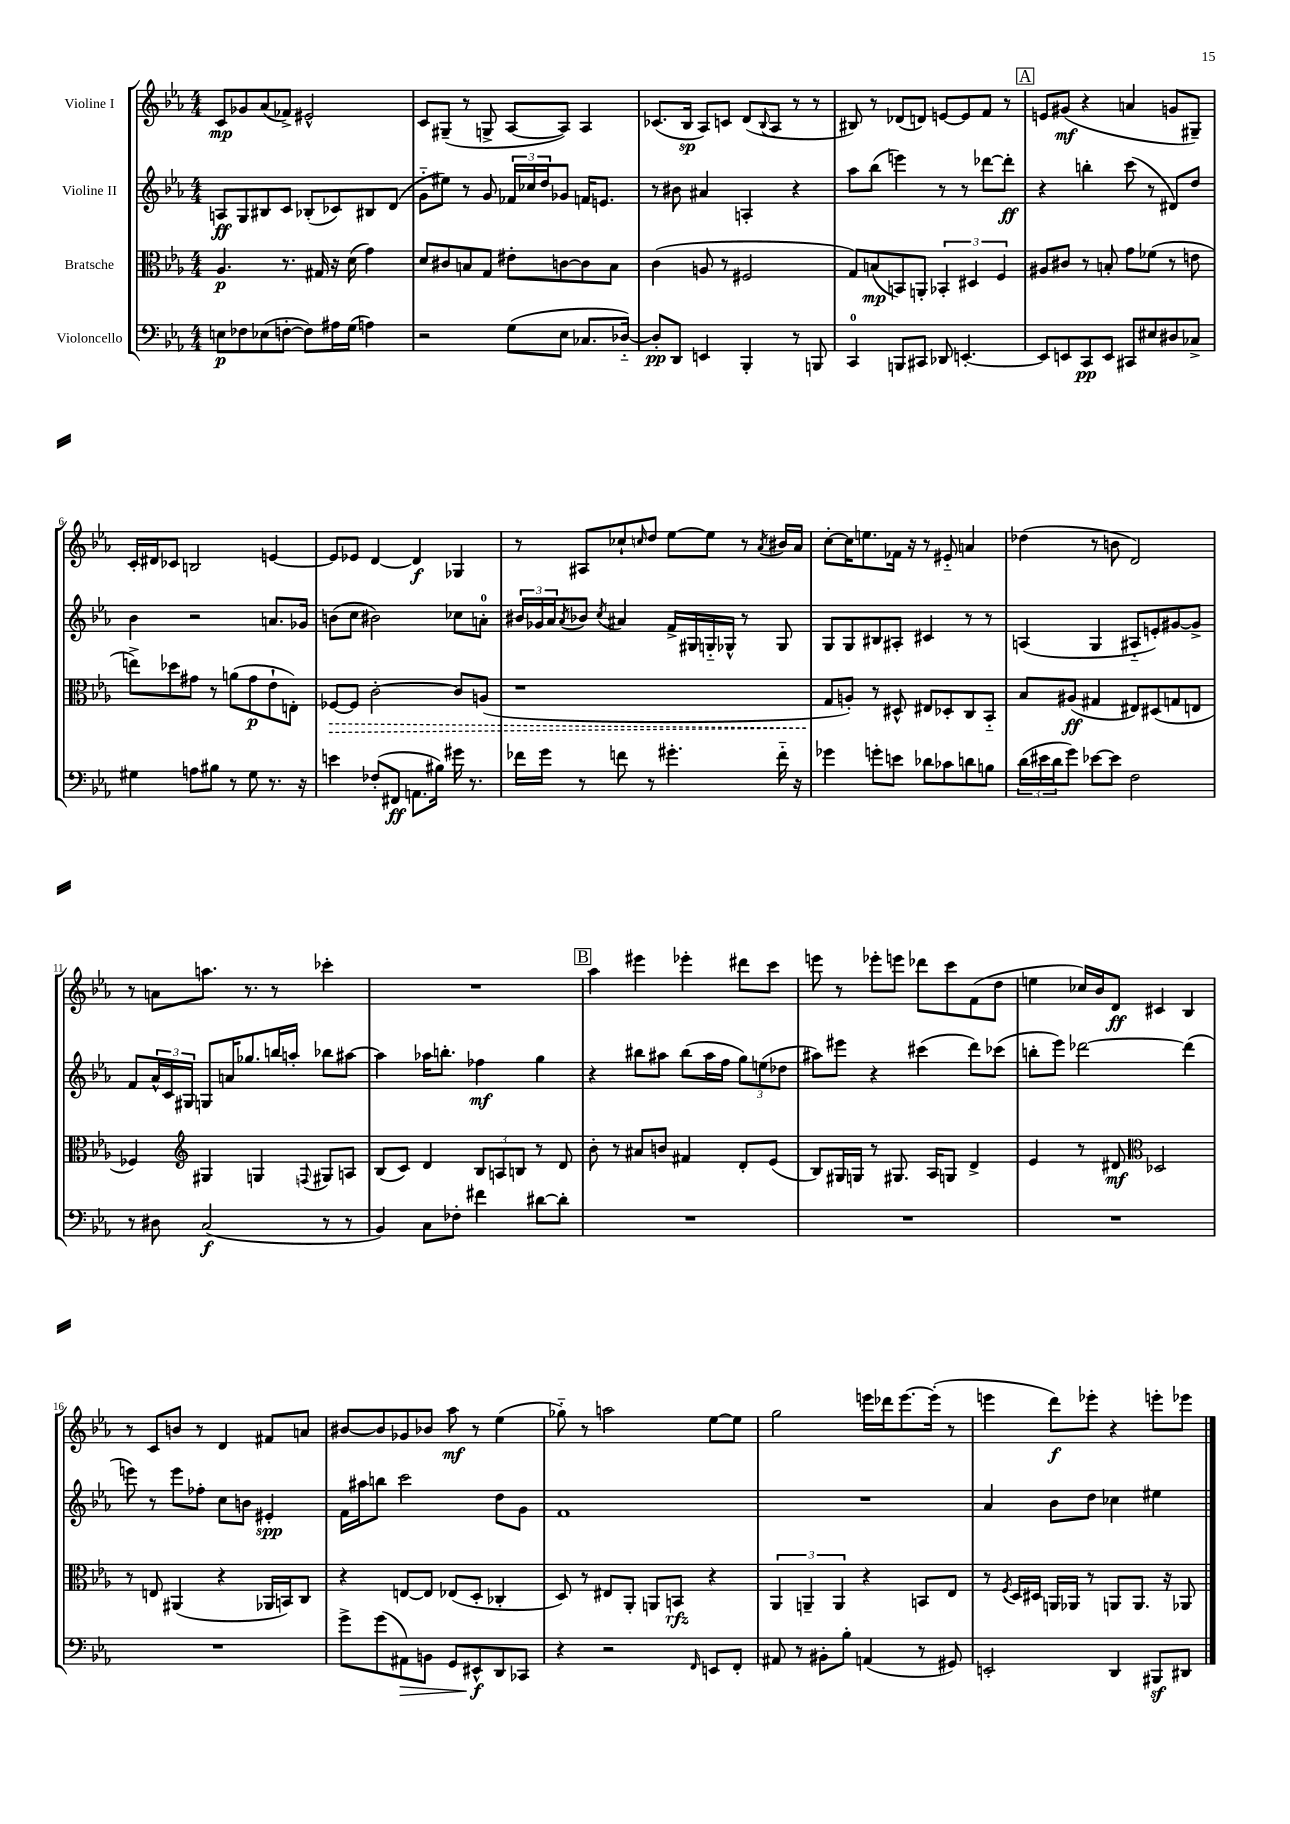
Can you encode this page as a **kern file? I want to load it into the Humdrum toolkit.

**kern	**dynam	**kern	**dynam	**kern	**dynam	**kern	**dynam
*part4	*part4	*part3	*part3	*part2	*part2	*part1	*part1
*staff4	*staff4	*staff3	*staff3	*staff2	*staff2	*staff1	*staff1
*I"Violoncello	*	*I"Bratsche	*	*I"Violine II	*	*I"Violine I	*
*clefF4	*	*clefC3	*	*clefG2	*	*clefG2	*
*k[b-e-a-]	*	*k[b-e-a-]	*	*k[b-e-a-]	*	*k[b-e-a-]	*
*M4/4	*	*M4/4	*	*M4/4	*	*M4/4	*
=1	=1	=1	=1	=1	=1	=1	=1
8En\L	p	4.A-/	p	8An/L	ff	8c/L	mp
8F-X\	.	.	.	8G/	.	8g-X/	.
(8E-X\	.	.	.	8B#X/	.	(8a-/	.
[8Fn'\J	.	8.r	.	8c/J	.	8f-X^/J)	.
8F\L])	.	.	.	(8B-X'/L	.	2e#X^^/	.
.	.	16G#X/	.	.	.	.	.
16A#X\L	.	16r	.	8c-X/)	.	.	.
(16G\JJ	.	(16d\	.	.	.	.	.
4An\)	.	4g\)	.	8B#X/	.	.	.
.	.	.	.	(8d/J	.	.	.
=2	=2	=2	=2	=2	=2	=2	=2
2r	.	8d/L	.	8g\L	.	8c/L	.
.	.	8c#X/	.	8ee#X\J)	.	(8G#X~/J	.
.	.	8Bn/	.	8r	.	8r	.
.	.	8G/J	.	8g/	.	8Gn^/	.
(8G\L	.	8e#X'\L	.	24f-X/LL	.	[8A-/L	.
.	.	.	.	24cc-X/	.	.	.
.	.	.	.	24dd/J	.	.	.
8E-\J	.	[8cn\	.	8g-X/J	.	8A-/J])	.
8.C-X/L	.	8c\]	.	16fn/KL	.	4A-/	.
.	.	.	.	8.en/J	.	.	.
.	.	8B\J	.	.	.	.	.
[16D-X/Jk)	.	.	.	.	.	.	.
=3	=3	=3	=3	=3	=3	=3	=3
8D-'/L]	pp	(4c\	.	8r	.	(8.c-X/L	.
8DD/J	.	.	.	8b#X\	.	.	.
.	.	.	.	.	.	16B-/Jk	sp
4EEn/	.	8An/	.	4a#X/	.	8A-/L)	.
.	.	8r	.	.	.	8cn/J	.
4BBB-'/	.	2F#X/	.	4An'/	.	(8d/L	.
.	.	.	.	.	.	8qqB-/	.
.	.	.	.	.	.	8A-/J	.
8r	.	.	.	4r	.	8r	.
8BBBn/	.	.	.	.	.	8r	.
=4	=4	=4	=4	=4	=4	=4	=4
4CC/	.	8G/L)	.	8aa-\L	.	8B#X/)	.
.	.	(8Bn/	mp	(8bb-\J	.	8r	.
8BBBn/L	.	8BBn/)	.	4eeen\)	.	(8d-X/L	.
8CC#X/J	.	8AAn'/J	.	.	.	8dn/J)	.
8DD-X/	.	6BB-X'/	.	8r	.	[8en/L	.
[4.EEn'/	.	.	.	8r	.	8e/]	.
.	.	6D#X/	.	.	.	.	.
.	.	.	.	[8ddd-X\L	.	8f/J	.
.	.	6F/	.	.	.	.	.
.	.	.	.	8ddd-'\J]	ff	8r	.
!!LO:REH:place=s1:t=A
=5	=5	=5	=5	=5	=5	=5	=5
8EE/L]	.	8A#X/L	.	4r	.	8en/L	.
8EEn/	.	8c#X/J	.	.	.	(8g#X/J	mf
8CC/	pp	8r	.	4bbn'\	.	4r	.
8EE/J	.	8Bn'/	.	.	.	.	.
8CC#X/L	.	8g\L	.	(8ccc\	.	4an/	.
8E#X/	.	(8f-X\J	.	8r	.	.	.
8D#X/	.	8r	.	8d#X/L)	.	8gn/L	.
8C-X^/J	.	8en\	.	8dd/J	.	8G#X~/J)	.
!!LO:LB:g=z
=6	=6	=6	=6	=6	=6	=6	=6
4G#X\	.	8een^\L)	.	4b-\	.	16c'/LL	.
.	.	.	.	.	.	16d#X/J	.
.	.	8dd-X\	.	.	.	8c-X/J	.
8An\L	.	8g#X\J	.	2r	.	2Bn/	.
8B#X\J	.	8r	.	.	.	.	.
8r	.	(8an\L	.	.	.	.	.
8G#\	.	8g#\	p	.	.	.	.
8.r	.	8e-`\	.	8.an/L	.	[4en/	.
.	.	8En'\J)	.	.	.	.	.
16r	.	.	.	16g-X/Jk	.	.	.
=7	=7	=7	=7	=7	=7	=7	=7
!	!	!	!LO:HP:b	!	!	!	!
4en\	.	[8F-X/L	>	(8bn\L	.	8e/L]	.
.	.	8F-/J]	.	8cc\J	.	8e-X/J	.
(8F-X'/L	.	[2c'\	.	2b#X\)	.	[4d/	.
8FF#X/J	ff	.	.	.	.	.	.
8.AAn\L	.	.	.	.	.	4d/]	f
16B#X\Jk)	.	.	.	.	.	.	.
16g#X\	.	8c/L]	.	8cc-X\L	.	4G-X/	.
8.r	.	.	.	.	.	.	.
.	.	(8An/J	.	8an'\J	.	.	.
=8	=8	=8	=8	=8	=8	=8	=8
16f-X\LL	.	1r	.	24b#X/LL	.	8r	.
.	.	.	.	24g-X/	.	.	.
16g\JJ	.	.	.	.	.	.	.
.	.	.	.	24a-/J	.	.	.
.	.	.	.	8qa-/	.	.	.
8r	.	.	.	8b-X/J	.	8A#X/L	.
.	.	.	.	8qcc/	.	.	.
8fn\	.	.	.	4a#X/	.	8cc-X`/	.
.	.	.	.	.	.	16qqccn/	.
8r	.	.	.	.	.	8dd/J	.
4.g#X'\	.	.	.	16f^/LL	.	[8ee-\L	.
.	.	.	.	16G#X/	.	.	.
.	.	.	.	16Gn/	.	8ee-\J]	.
.	.	.	.	16G-X^^/JJ	.	.	.
.	.	.	.	8r	.	8r	.
.	.	.	.	.	.	8qa-/	.
16f\	.	.	.	8G-/	.	16b#X/LL	.
16r	.	.	.	.	.	16a-/JJ	.
=9	=9	=9	=9	=9	=9	=9	=9
4g-X\	.	8G/L	.	8G/L	.	[8cc'\L	.
.	.	8An'/J)	]	8G/	.	16cc\K]	.
.	.	.	.	.	.	8.een\	.
8gn'\L	.	8r	.	8B#X/	.	.	.
8en\J	.	8D#X^^/	.	8A#X'/J	.	16f-X\Jk	.
.	.	.	.	.	.	16r	.
8d-X\L	.	8E#X/L	.	4c#X/	.	8r	.
8c-X\	.	8D-X'/	.	.	.	8e#X/	.
8dn\	.	8C/	.	8r	.	4an/	.
8Bn\J	.	8BB-/J	.	8r	.	.	.
=10	=10	=10	=10	=10	=10	=10	=10
(24d\LL	.	8B-/L	.	(4An/	.	(4dd-X\	.
24e#X\	.	.	.	.	.	.	.
24d\J	.	.	.	.	.	.	.
8g\J)	.	(8A#X/J	ff	.	.	.	.
[8e-X\L	.	4G#X/	.	4G/	.	8r	.
8e-\J]	.	.	.	.	.	8bn\	.
2F\	.	8E#X/L)	.	8A#X/L	.	2d/)	.
.	.	(8D#X/	.	8en'/)	.	.	.
.	.	8Gn/	.	[8g#X/	.	.	.
.	.	8En/J	.	8g#^/J]	.	.	.
!!LO:LB:g=z
=11	=11	=11	=11	=11	=11	=11	=11
8r	.	4F-X/)	.	8f/L	.	8r	.
8D#X\	.	.	.	24a-^^/L	.	8an\L	.
.	.	.	.	24c/	.	.	.
.	.	.	.	24G#X/JJ	.	.	.
*	*	*clefG2	*	*	*	*	*
(2C/	f	4G#X/	.	8Gn/L	.	8.aan\J	.
.	.	.	.	16an/K	.	.	.
.	.	.	.	8.gg-X/	.	8.r	.
.	.	4Gn/	.	.	.	.	.
.	.	.	.	16bbn/L	.	8r	.
.	.	.	.	16aan'/JJ	.	.	.
.	.	8qqFn/	.	.	.	.	.
8r	.	8G#X/L	.	8bb-X\L	.	4ccc-X'\	.
8r	.	8An/J	.	[8aa#X\J	.	.	.
=12	=12	=12	=12	=12	=12	=12	=12
4BB-/)	.	(8B-/L	.	4aa#\]	.	1r	.
.	.	8c/J)	.	.	.	.	.
8C\L	.	4d/	.	16aa-X\KL	.	.	.
.	.	.	.	8.bbn'\J	.	.	.
8F-X'\J	.	.	.	.	.	.	.
4f#X\	.	12B-/L	.	4ff-X\	mf	.	.
.	.	12An/	.	.	.	.	.
.	.	12Bn/J	.	.	.	.	.
[8d#X\L	.	8r	.	4gg\	.	.	.
8d#'\J]	.	8d/	.	.	.	.	.
!!LO:REH:place=s1:t=B
=13	=13	=13	=13	=13	=13	=13	=13
1r	.	8b-'\	.	4r	.	4aa-\	.
.	.	8r	.	.	.	.	.
.	.	8a#X/L	.	8bb#X\L	.	4eee#X\	.
.	.	8bn/J	.	8aa#X\J	.	.	.
.	.	4f#X/	.	(8bb#\L	.	4eee-X'\	.
.	.	.	.	16aa#\L	.	.	.
.	.	.	.	16ff\JJ	.	.	.
.	.	8d'/L	.	12gg\L)	.	8ddd#X\L	.
.	.	.	.	(12een\	.	.	.
.	.	(8e-/J	.	.	.	8ccc\J	.
.	.	.	.	12dd-X\J	.	.	.
=14	=14	=14	=14	=14	=14	=14	=14
1r	.	8B-/L)	.	8aa#X\L)	.	8eeen\	.
.	.	16G#X/L	.	8eee#X\J	.	8r	.
.	.	16Gn/JJ	.	.	.	.	.
.	.	8r	.	4r	.	8eee-X'\L	.
.	.	8.G#X/	.	.	.	8eeen\J	.
.	.	.	.	(4ccc#X\	.	8ddd-X\L	.
.	.	16A-/KL	.	.	.	.	.
.	.	8Gn/J	.	.	.	8ccc\	.
.	.	4d^/	.	8ddd\L)	.	(8f\	.
.	.	.	.	(8ccc-X\J	.	8dd\J	.
=15	=15	=15	=15	=15	=15	=15	=15
1r	.	4e-/	.	8bbn'\L	.	4een\	.
.	.	.	.	8eee-\J)	.	.	.
.	.	8r	.	[2ddd-X\	.	16cc-X/LL)	.
.	.	.	.	.	.	16b-/J	.
.	.	8d#X/	mf	.	.	8d/J	ff
*	*	*clefC3	*	*	*	*	*
.	.	2D-X/	.	.	.	4c#X/	.
.	.	.	.	(4ddd-\]	.	4B-/	.
!!LO:LB:g=z
=16	=16	=16	=16	=16	=16	=16	=16
1r	.	8r	.	8eeen\)	.	8r	.
.	.	8En/	.	8r	.	8c/L	.
.	.	(4AA#X/	.	8eee\L	.	8bn/J	.
.	.	.	.	8ff-X'\J	.	8r	.
.	.	4r	.	8cc\L	.	4d/	.
.	.	.	.	8bn\J	.	.	.
.	.	16AA-X/LL	.	4e#X'/	spp	8f#X/L	.
.	.	16BBn/J)	.	.	.	.	.
.	.	8C/J	.	.	.	8an/J	.
=17	=17	=17	=17	=17	=17	=17	=17
8g^\L	.	4r	.	16f\LL	.	[8b#X/L	.
.	.	.	.	16aa#X\J	.	.	.
(8g\	.	.	.	8bbn\J	.	8b#/]	.
!	!LO:HP:b	!	!	!	!	!	!
8AA#X\)	>	[8En/L	.	2ccc\	.	8g-X/	.
8BBn\J	.	8E/J]	.	.	.	8b-X/J	.
8GG/L	.	(8E-X/L	.	.	.	8aa-\	mf
8EE#X^^/	f	8D'/J	.	.	.	8r	.
8DD/	]	4C-X'/	.	8dd\L	.	(4ee-\	.
8CC-X/J	.	.	.	8g\J	.	.	.
=18	=18	=18	=18	=18	=18	=18	=18
4r	.	8D/)	.	1f	.	8gg-X\)	.
.	.	8r	.	.	.	8r	.
2r	.	8E#X/L	.	.	.	2aan\	.
.	.	8AA-'/J	.	.	.	.	.
.	.	8AAn/L	.	.	.	.	.
.	.	8BBn/J	rfz	.	.	.	.
16qqFF/	.	.	.	.	.	.	.
8EEn/L	.	4r	.	.	.	[8ee-\L	.
8FF'/J	.	.	.	.	.	8ee-\J]	.
=19	=19	=19	=19	=19	=19	=19	=19
8AA#X/	.	6AA-/	.	1r	.	2gg\	.
8r	.	.	.	.	.	.	.
.	.	6AAn~/	.	.	.	.	.
8BB#X'\L	.	.	.	.	.	.	.
.	.	6AA/	.	.	.	.	.
8B-'\J	.	.	.	.	.	.	.
(4AAn/	.	4r	.	.	.	16eeen\LL	.
.	.	.	.	.	.	16ddd-X\J	.
.	.	.	.	.	.	[8.eee\	.
8r	.	8BBn/L	.	.	.	.	.
.	.	.	.	.	.	(16eee'\Jk]	.
8GG#X/)	.	8E-/J	.	.	.	8r	.
=20	=20	=20	=20	=20	=20	=20	=20
2EEn'/	.	8r	.	4a-/	.	4eeen\	.
.	.	8qF/	.	.	.	.	.
.	.	16D/LL	.	.	.	.	.
.	.	16D#X/JJ	.	.	.	.	.
.	.	16AAn/LL	.	8b-\L	.	8ddd\L)	f
.	.	16AA-X/JJ	.	.	.	.	.
.	.	8r	.	8dd\J	.	8eee-X'\J	.
4DD/	.	8AAn/L	.	4cc-X\	.	4r	.
.	.	8.AA/J	.	.	.	.	.
8BBB#Xz/L	.	.	.	4ee#X\	.	8eeen'\L	.
.	.	16r	.	.	.	.	.
8DD#X/J	.	8AA-X/	.	.	.	8eee-X\J	.
==	==	==	==	==	==	==	==
*-	*-	*-	*-	*-	*-	*-	*-
